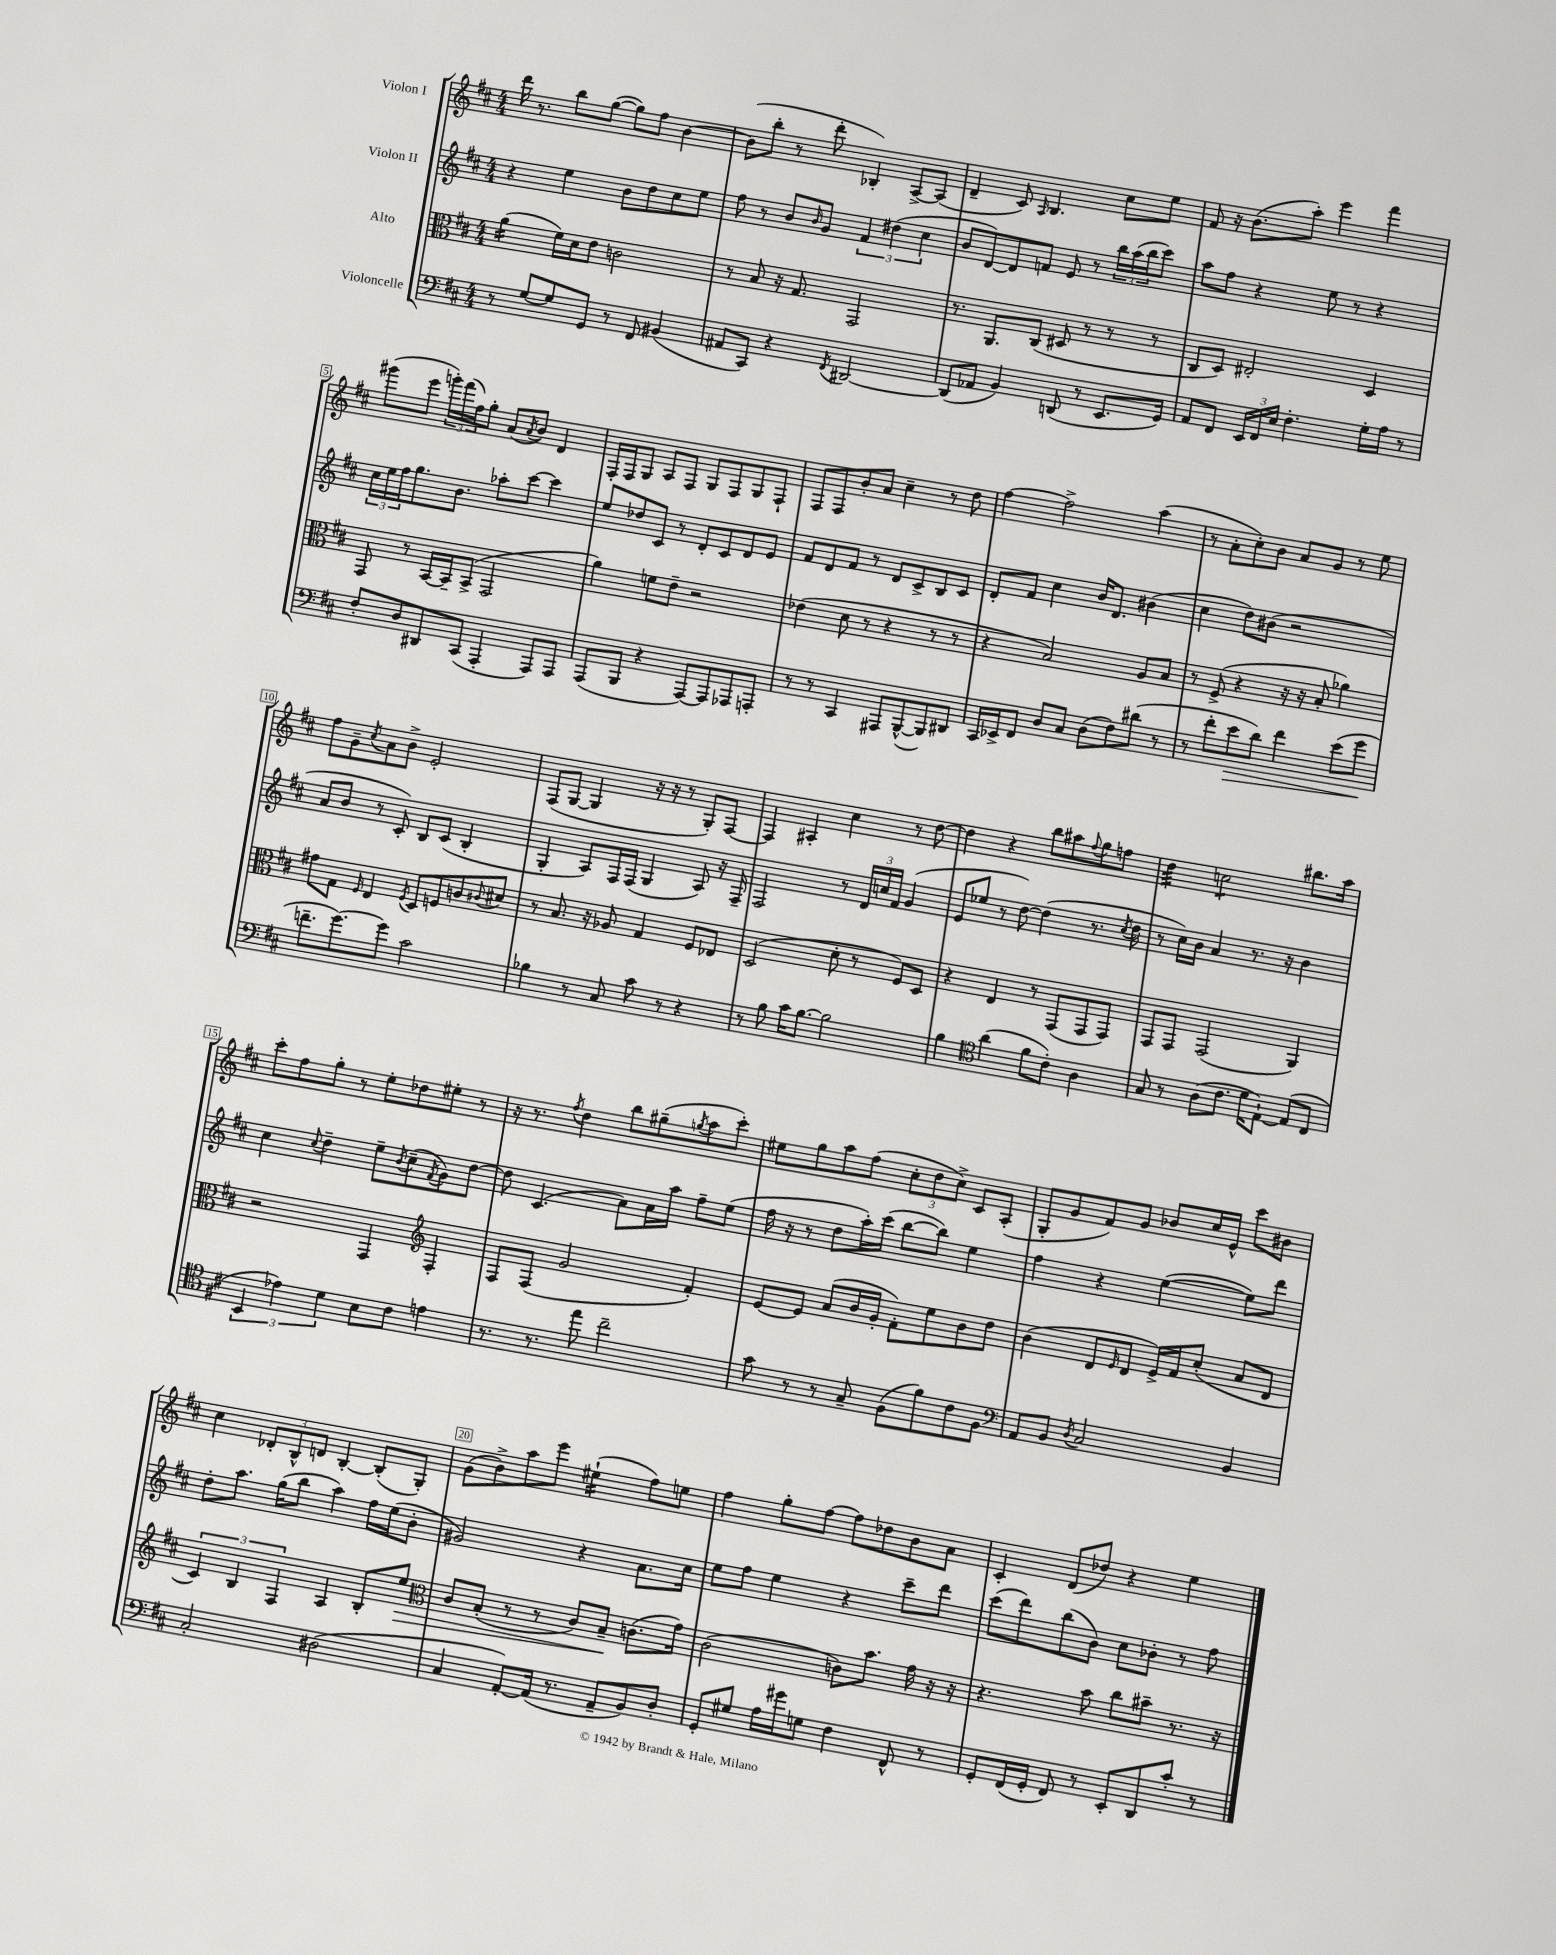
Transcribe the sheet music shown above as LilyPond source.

<<
\new StaffGroup <<
\new Staff = "s0" \with { instrumentName = "Violon I" } {
    \clef treble \key d \major \numericTimeSignature \time 4/4
    d'''16 r8. b''8 g''8~( g''8) fis''8 b'4~ |
    b'8( b''8-. r8 d'''8-. bes4-.) a8~-> a8( |
    d'4-- cis'8) \grace { a16 } b4. cis''8 e''8 |
    fis'8 r16 b'8.( a''8-.) e'''4 fis'''4 |
    gis'''8( e'''8 \tuplet 3/2 { g'''16-.) fis'''16( fis''16) } g''8-. a'8( \acciaccatura { a'8 } b'8) d'4 |
    fis16-. fis16 g8 a8 fis8 g8 fis8 g8 fis8-! |
    fis8 fis8 b'8-. a'8 cis''4-- r8 d''8 |
    fis''4~ fis''2-> a''4( |
    r8 a'8-. cis''8-.) b'8 a'8 g'8 r8 e''8 |
    fis''8 g'8-- \acciaccatura { cis''8 } a'8 b'8-> e'2-. |
    fis8( g8~ g4 r16 r16 r8 g8-.) fis8~ |
    fis4 ais4-. cis''4 r8 d''8~ |
    d''4 r4 b''8 ais''8 \appoggiatura { fis''8 } g''8 f''8 |
    d''4:32 c''2:8 bis''8. a''16 |
    cis'''8-. fis''8 g''8-. r8 e''8-. des''8 eis''8-. r8 |
    r16 r8. \acciaccatura { fis''8 } d''4 b''8 gis''8--( \acciaccatura { g''8 } a''8 cis'''8-.) |
    eis''8 g''8 a''8 fis''8( \tuplet 3/2 { cis''8-. d''8 cis''8->) } cis'8 a8-.( |
    g8-. g'8 fis'8) g'8 bes'8 cis''16 e'16-^ cis'''8 bis'8 |
    cis''4 \tuplet 3/2 { des'8-. b8-^ d'8 } b4~-. b8-.( g8-.) |
    g'8( b'8->) a''8 e'''8 eis''4:16-!( fis''8) e''8 |
    fis''4 g''8-. fis''8~ fis''8 des''8 b'8 a'8 |
    cis'4-. d'8( des''8) r4 e''4 \bar "|." |
}
\new Staff = "s1" \with { instrumentName = "Violon II" } {
    \clef treble \key d \major \numericTimeSignature \time 4/4
    r4 e''4 b'8 d''8 cis''8 e''8 |
    fis''8 r8 b'8 \grace { b'16 } g'8 \tuplet 3/2 { fis'4 dis''4( cis''4 } |
    b'8 d'8~) d'8 f'8 e'8 r8 \tuplet 3/2 { b''16 a''16( b''16 } cis'''8) |
    a''8 fis''8 r4 e''8 r8 r4 |
    \tuplet 3/2 { cis''16 e''16 fis''16 } g''8. b'8. aes''8-. cis'''8~ cis'''4 |
    e''8 des''8 cis'8 r8 d'8-. cis'8 d'8 e'8 |
    fis'8 d'8 fis'8 r8 d'8 cis'8-> b8 cis'8 |
    d'8-. fis'8 cis''4 b'16 d'8. bis'4( |
    cis''4 d''8) bis'8( r2 |
    a'8 b'8 r8 cis'8-.) b8 cis'8( b4-. |
    g4-. a8) fis16 fis16( g4 a8) r16 fis16-- |
    fis2 r8 \tuplet 3/2 { d'16 c''16 fis'16 } g'4( |
    e'8 ees''8 r8 d''8~) d''4( r8. \acciaccatura { cis''8 } d''16 |
    r8 cis''16) b'16 a'4 r8. r16 b'4 |
    cis''4 \appoggiatura { cis''8 } d''4-- e''8-- \acciaccatura { b'8 } cis''8--( \acciaccatura { fis'8 } g'8) d''8~ |
    d''8 cis'4.( a'8) a'16 a''16 fis''8-- e''8( |
    fis''16 r16 r8 d''8 a''16-.) cis'''16( b''8~ b''8) e''4 |
    fis''4 r4 e''4~( e''8) d'''8 |
    d''8-. a''8. g''16( b''8 a''4) fis''16 e''16( b'8-. |
    gis'2) r4 a'8. cis''16 |
    e''8 fis''8 e''4 r4 cis'''8-- d'''8 |
    cis'''8( d'''8) b''8( b'8) cis''8 bes'8-. r8 fis''8 \bar "|." |
}
\new Staff = "s2" \with { instrumentName = "Alto" } {
    \clef alto \key d \major \numericTimeSignature \time 4/4
    a'4:16( fis'16) d'16 e'8 c'2 |
    r8 b8 r16 g8. g,2 |
    r8. a,8. cis8( dis8 r8 r8 r8 |
    cis8 d8) eis2-. d4 |
    g,8 r8 b,16~ b,16-- b,8->( g,2 |
    a'4) f'8 e'8-- r2 |
    ees'4( d'8 r8 r4 r8 r8 |
    r4 b2) a8 b8 |
    r8 fis8->( r4 r16 r16 b8-. aes'4) |
    gis'8 g8 \grace { fis16 } e4 \acciaccatura { fis8 } d8 f8 c'8 \appoggiatura { cis'8 } dis'8 |
    r8 b8. r16 aes8 g4 fis8 ees8 |
    d2( d'8-. r8 fis8) d8 |
    r4 e4 r8 g,8( g,8 g,8) |
    g,8 g,8 g,2( a,4) |
    r2 g,4 \clef treble fis4-. |
    fis8 fis8( g'2 fis'4-.) |
    e'8~ e'8 a'8( b'16 g'16-. fis'8-.) e''8 b'8 d''8 |
    b'4( d'8 \grace { e'16 } d'8 e'16->) fis'16 cis''8-.( a'8 d'8 |
    \tuplet 3/2 { cis'4) b4 fis4 } a4 b8-. e''8\> |
    \clef alto cis'8 b8-.( r8 r8 cis'8) b8--\! c'8.( g'16) |
    cis'2( c'8) b'8. g'16 r16 r16 |
    r4. b'8 cis''8 bis'8-- r8. r16 \bar "|." |
}
\new Staff = "s3" \with { instrumentName = "Violoncelle" } {
    \clef bass \key d \major \numericTimeSignature \time 4/4
    r8 g8~ g8 g,8 r8 fis,8 bis,4( |
    ais,8 cis,8) r4 \acciaccatura { fis,8 } dis,2~ |
    dis,8( aes,8 b,4) d,8( r8 e,8. g,16) |
    a,8 fis,8 \tuplet 3/2 { e,16 fis,16 e16 } fis4.-. g16-. a16 r8 |
    fis8-. d8 dis,8 cis,8( a,,4-. a,,8) a,,8 |
    a,,8( b,,8 r4 a,,8~) a,,8 aes,,8 a,,8-. |
    r8 r8 cis,4 ais,,8 b,,8~-^( b,,8) dis,8 |
    cis,16 ees,16-> fis,8 d8 cis8 d8( fis8) dis'8( r8 |
    r8 fis'8-. e'8\> d'8) fis'4 e'8( g'8\! |
    f'8.-- g'8.~) g'8 cis'2 |
    bes4 r8 cis8 cis'8 r8 r4 |
    r8 b8 cis'16 b8.~ b2 |
    b4 \clef tenor a'4( fis'8 cis'8-.) a4 |
    g8 r8 a8( cis'8. d'16 e8~-!) e8( cis8 |
    \tuplet 3/2 { b,4 ees'4) d'4 } b8 cis'8 e'4 |
    r8. r8. e''8 cis''2-- |
    g'8 r8 r8 g8-- fis8( fis'8) cis'8 fis8 |
    \clef bass a,8 b,8 \acciaccatura { d8 } cis2 b,4 |
    cis2-. dis2( |
    cis4 a,8~-.) a,16( r8. a,8-- b,8) d8-. |
    g,8-. gis8 a16 gis'16 g8 fis4 fis,8-^ r8 |
    g,8-. fis,16( g,16-. fis,8) r8 e,8-. d,8 cis'8-. r8 \bar "|." |
}
>>
>>
\layout { \context { \Score \override BarNumber.break-visibility = ##(#f #t #t) barNumberVisibility = #(every-nth-bar-number-visible 5) \override BarNumber.stencil = #(make-stencil-boxer 0.1 0.3 ly:text-interface::print) } }
